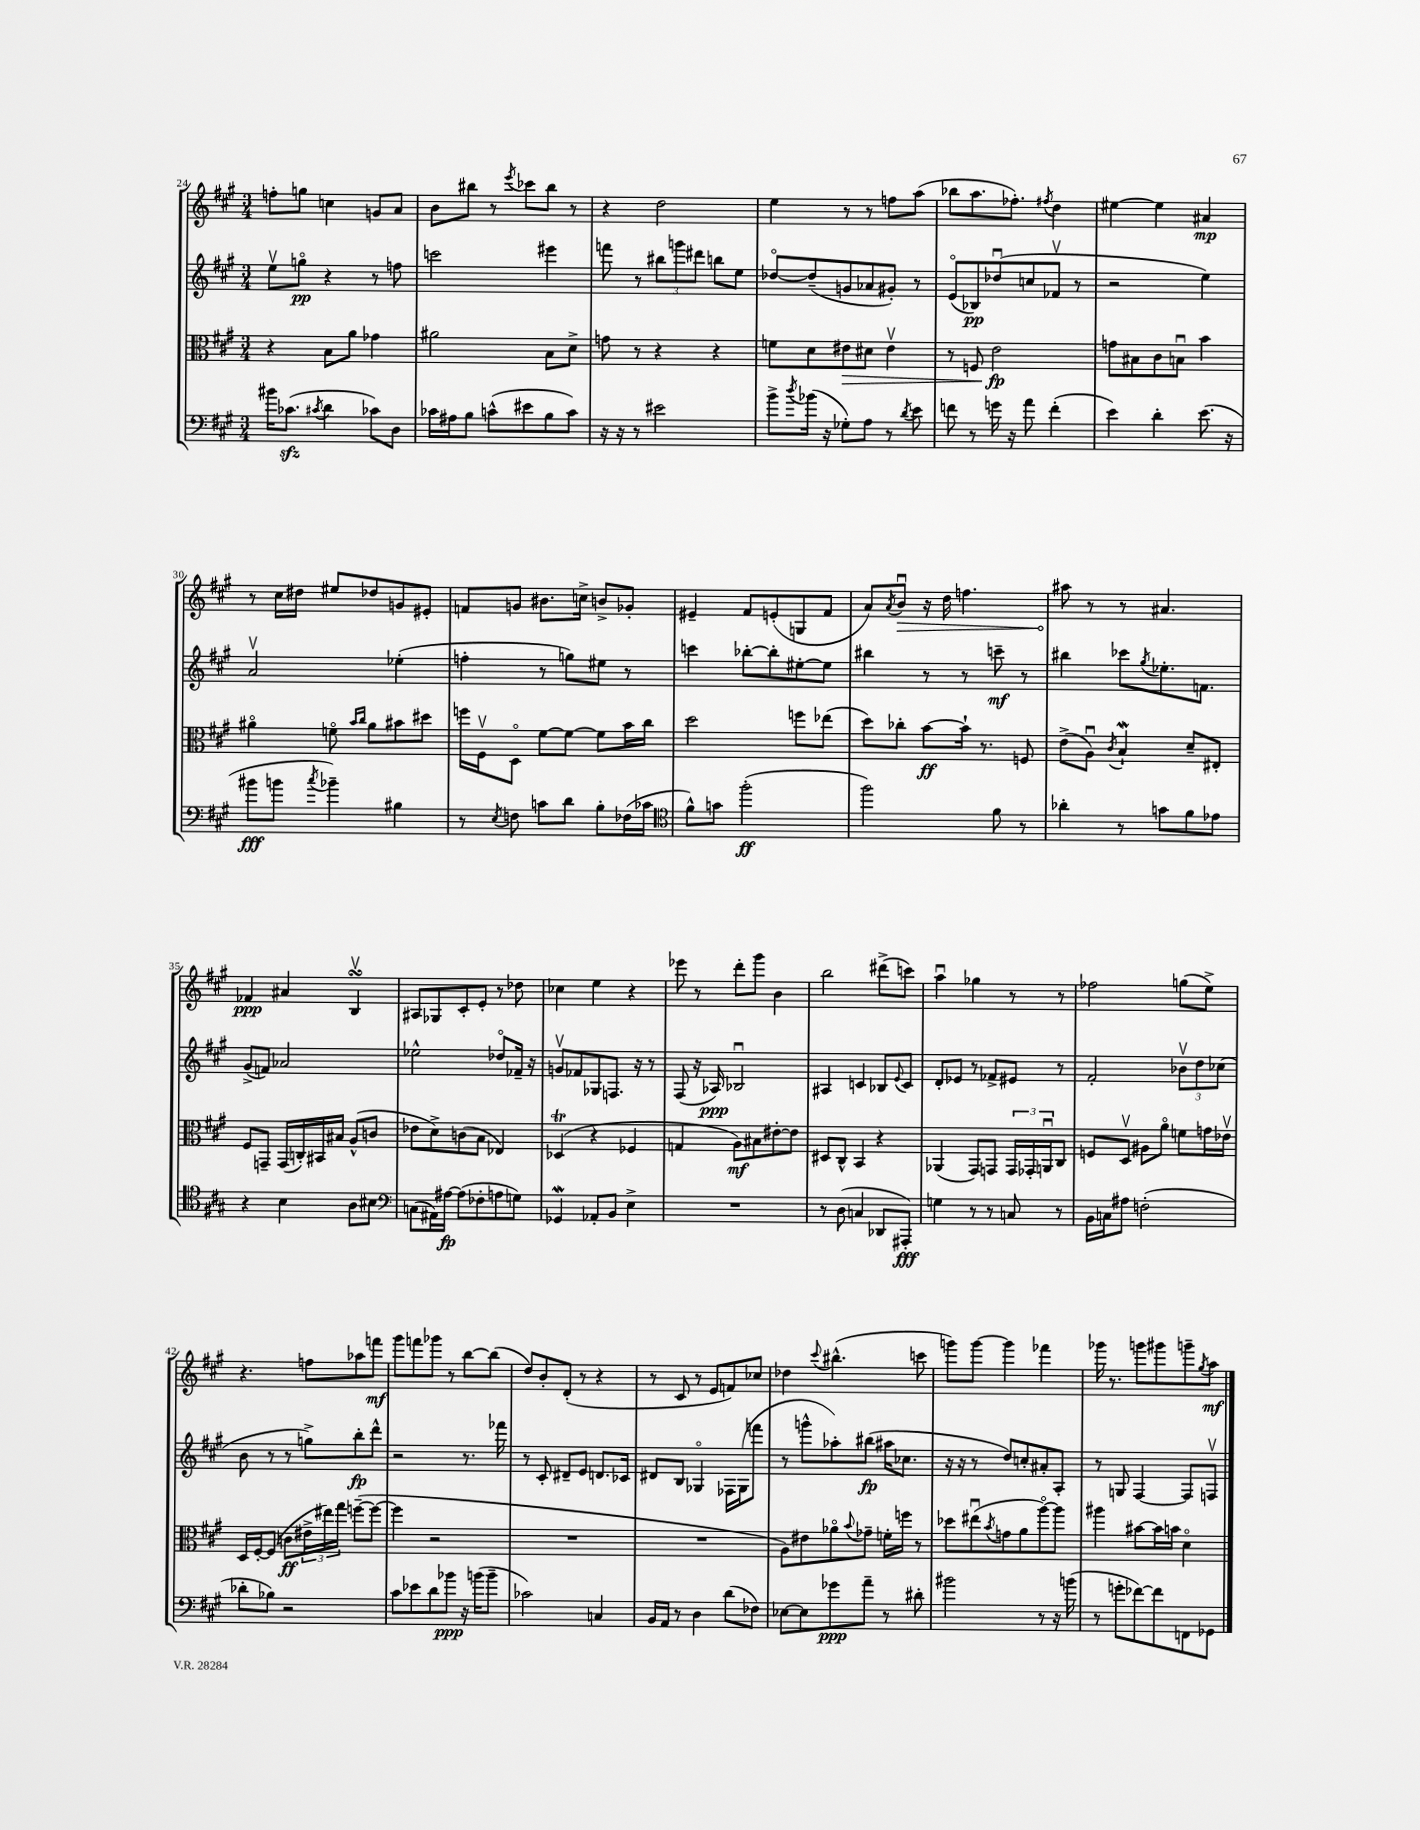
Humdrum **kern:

**kern	**kern	**kern	**kern
*staff4	*staff3	*staff2	*staff1
*clefF4	*clefC3	*clefG2	*clefG2
*k[f#c#g#]	*k[f#c#g#]	*k[f#c#g#]	*k[f#c#g#]
*M3/4	*M3/4	*M3/4	*M3/4
16b#\LK	4r	8eev\L	8ff'\L
(8.c-\J	.	.	.
.	.	8ggo\J	8gg\J
8qc#/	.	.	.
4d\	8B\L	4r	4cc\
.	8a\J	.	.
8c-\L)	4g-\	8r	8g/L
8D\J	.	8ff\	8a/J
=	=	=	=
16c-\LL	2a#\	2ccc\	8b\L
16A#\J	.	.	.
8B\J	.	.	8bb#\J
(8c^^\L	.	.	8r
.	.	.	8qeee/
8e#\	.	.	8ccc-\L
8B\	8B\L	4eee#\	8bb#\J
8c\J)	8d^\J	.	8r
=	=	=	=
16r	8g\	8fff\	4r
16r	.	.	.
8r	8r	8r	.
2e#\	4r	12bb#\L	2dd\
.	.	12ggg\	.
.	.	12ddd#\J	.
.	4r	8bb\L	.
.	.	8ee\J	.
=	=	=	=
8b^\L	8f\L	[8dd-o/L	4ee\
8qdd/	.	.	.
(16b-\Jk	8d\	(8dd-~/]	.
16r	.	.	.
8G-'\L)	8e#\	8g/	8r
8A\J	8d#\J	8a-/	8r
8r	4e#v\	8g#'/J)	8ff\L
8qd/	.	.	.
8e\	.	8r	(8aa\J
=	=	=	=
8f\	8r	(8eo/L	8bb-\L
8r	8F/	8B-/)	8.aa\
16g\	2e\	(8dd-u/	.
16r	.	.	8.ff-'\J)
8a\	.	8cc/	.
.	.	.	8qff#/
(4f'\	.	8f-v/J	4dd\
.	.	8r	.
=	=	=	=
4e\)	8g\L	2r	[4ee#\
.	8B#\	.	.
4d'\	8c#\	.	4ee#\]
.	8Bu\J	.	.
(8.e\	4b\	4ee\)	4a#/
16r	.	.	.
=	=	=	=
8b#\L	4a#o\	2av/	8r
8b\J	.	.	16cc#\LL
.	.	.	16dd#\JJ
8qcc#/	.	.	.
4b-~\)	8fo\	.	8ee#/L
.	16qqb/LL	.	.
.	16qqcc#/JJ	.	.
.	8a#\L	.	8dd-/
4B#\	8b#\	(4ee-'\	8g/
.	8dd#\J	.	8e#'/J
=	=	=	=
8r	16ff\LL	4ff'\	8f/L
.	16F#v\J	.	.
8qE/	.	.	.
8F\	8Do\J	.	8g/J
8c\L	[8f#\L	8r	8.b#\L
8d\J	8f#\_J	8gg\L)	.
.	.	.	16cc^\Jk
8B'\L	8f#\]L	8ee#\J	8b^/L
(16F-\L	16b\L	8r	8g-'/J
16c-\JJ	16cc#\JJ	.	.
=	=	=	=
*clefC4	*	*	*
8f#^^\L)	2dd\	4ccc\	4e#~/
8g\J	.	.	.
(2ff#'\	.	[8bb-'\L	8f#/L
.	.	8bb-'\]	(8e'/
.	8ff\L	[8ee#'\	8G/
.	(8ee-\J	8ee#\]J	8f#/J
=	=	=	=
2ff#\)	8dd\L)	4bb#\	8a/L)
.	.	.	8qa/
.	8cc-'\J	.	8bu/J
.	[8b\L	8r	16r
.	.	.	16dd\
.	16b`\]Jk	8r	4.ff\
.	8.r	.	.
8f#\	.	8ccc~\	.
8r	8F/	8r	.
=	=	=	=
4a-'\	(8e^\L	4bb#\	8aa#\
.	8Au\J)	.	8r
.	8qc#/	.	.
8r	4B`/	8ccc-\L	8r
.	.	8qgg#/	.
8g\L	.	8.ee-'\	4.a#/
8f#\	8d~/L	.	.
.	.	8.f\J	.
8e-\J	8E#'/J	.	.
=	=	=	=
4r	8F#/L	(8g#^/L	4f-/
.	8GG~/J	8f/J)	.
4B\	(16GG/LL	2a-/	4a#/
.	16C'/)	.	.
.	16BB#/	.	.
.	16B#/JJ	.	.
8A\L	(8A^^/L	.	4Bv/
8B#\J	8c/J	.	.
=	=	=	=
*clefF4	*	*	*
(8C\L	8e-\L	2ee-^^\	8A#/L
16AA#\L)	8d^\)	.	8G-/
[16A#\JJ	.	.	.
(8A#\]L	(8c\	.	8c#'/
8F-'\	8B\J	.	8e'/J
8A\	4E-/)	8dd-o/L	8r
8G\J)	.	16f-~/Jk	8dd-\
.	.	16r	.
=	=	=	=
4GG-/	(4D-/	8gv/L	4cc-\
.	.	8f-/	.
8AA-'/L	4r	8G-/	4ee\
8BB/J	.	8.F/J	.
4E^\	4F-/	.	4r
.	.	16r	.
.	.	8r	.
=	=	=	=
2.r	4G/	(8F#/	8eee-\
.	.	16r	8r
.	.	16A-/)	.
.	8A\L)	2B-u/	8ddd'\L
.	8B#\	.	8ggg#\J
.	[8e#'\	.	4b\
.	8e#\]J	.	.
=	=	=	=
8r	8D#/L	4A#/	2bb\
(8D\	8C#^^/J	.	.
4C/	4BB/	4c/	.
8DD-/L	4r	8B-/L	(8ddd#^\L
.	.	8qqe/	.
8AAA#'/J)	.	8c/J	8ccc\J)
=	=	=	=
4G\	(4AA-/	8d'/L	4aau\
.	.	8e-/J	.
8r	8GG#/L)	8r	4gg-\
8r	8GG/J	8f-^/L	.
8C/	24GG/LL	8e#/J	8r
.	24GG-'/	.	.
.	24AAu/J	.	.
8r	8C#/J	8r	8r
=	=	=	=
16BB\LL	8F/L	2f#'/	2ff-\
16C\J	.	.	.
8A#\J	8Dv/J	.	.
(2F'\	8A#\L	.	.
.	8ao\J	.	.
.	8f\L	12b-v\L	(8gg\L
.	.	12dd\	.
.	16g\L	.	8ee^\J)
.	.	(12cc-\J	.
.	16e-v\JJ	.	.
=	=	=	=
8d-'\L	16D/LL	8b\	4.r
.	[16F#'/J	.	.
8B-\J)	(8F#/]J	8r	.
2r	8c\L	8r	.
.	24e#^\L	8gg^\L)	8ff\L
.	24ee#\)	.	.
.	24gg#\JJ	.	.
.	([8ff~\L	8bb'\	8aa-\
.	8ff\_J	8ddd^^\J	8fff\J
=	=	=	=
8c#\L	4ff\]	2r	8ggg#\L
8e-\	.	.	8fff\
8d\	2r	.	8ggg-\J
8b-\J	.	.	8r
16r	.	8.r	[8bb\L
(16b\LK	.	.	.
8b~\J	.	.	(8bb\]J
.	.	16fff-\	.
=	=	=	=
2c-\)	2.r	8r	8dd/L)
.	.	8c#'/	8b'/
.	.	8d#~/L	(8d'/J
.	.	8e/J	8r
4C/	.	8.d/L	4r
.	.	16c-/Jk	.
=	=	=	=
16BB/LL	2.r	8d#/L	8r
16AA/JJ	.	.	.
8r	.	8B/J	8c#/
4D\	.	4G-o/	8r
.	.	.	8e/L
(8d\L	.	16F-\LL	8f/)
.	.	(16G-\J	.
8F-\J)	.	8fff\J	8cc-/J
=	=	=	=
[8E-\L	8A\L)	8r	4dd-\
8E-\]	8e#\	8ggg^^\L	.
.	.	.	8qqccc#/
8g-\	8a-o\	8aa-'\)	(4.bb#^^\
.	8qqb/	.	.
8a~\J	8g-~\J	(8bb#\J	.
8r	16f'\LL	16aa#\LK	.
.	16ff\JJ	8.cc-\J	.
8d#'\	8r	.	8ccc\
=	=	=	=
2b#\	8dd-\L	16r	8ggg\L)
.	.	16r	.
.	(8ee#u\	8r	[8ggg\J
.	8qb/	.	.
.	8g\	8dd/L)	4ggg\]
.	8a\	8cc'/	.
8r	[8aao\)	8a#'/	4fff-\
16r	8aa\]J	8A'/J	.
(16b\	.	.	.
=	=	=	=
8r	4aa#\	8r	16ggg-\
.	.	.	8.r
8g'\L	.	8G/	.
[8f-\)	[8b#\L	[4F#/	8ggg\L
8f-\]	16b#\]L	.	8ggg#\
.	16b\JJ	.	.
8FF\	4do\	8F#/]L	8ggg~\
.	.	.	8qgg#/
8GG-\J	.	8Fv/J	8aa\J
==	==	==	==
*-	*-	*-	*-
